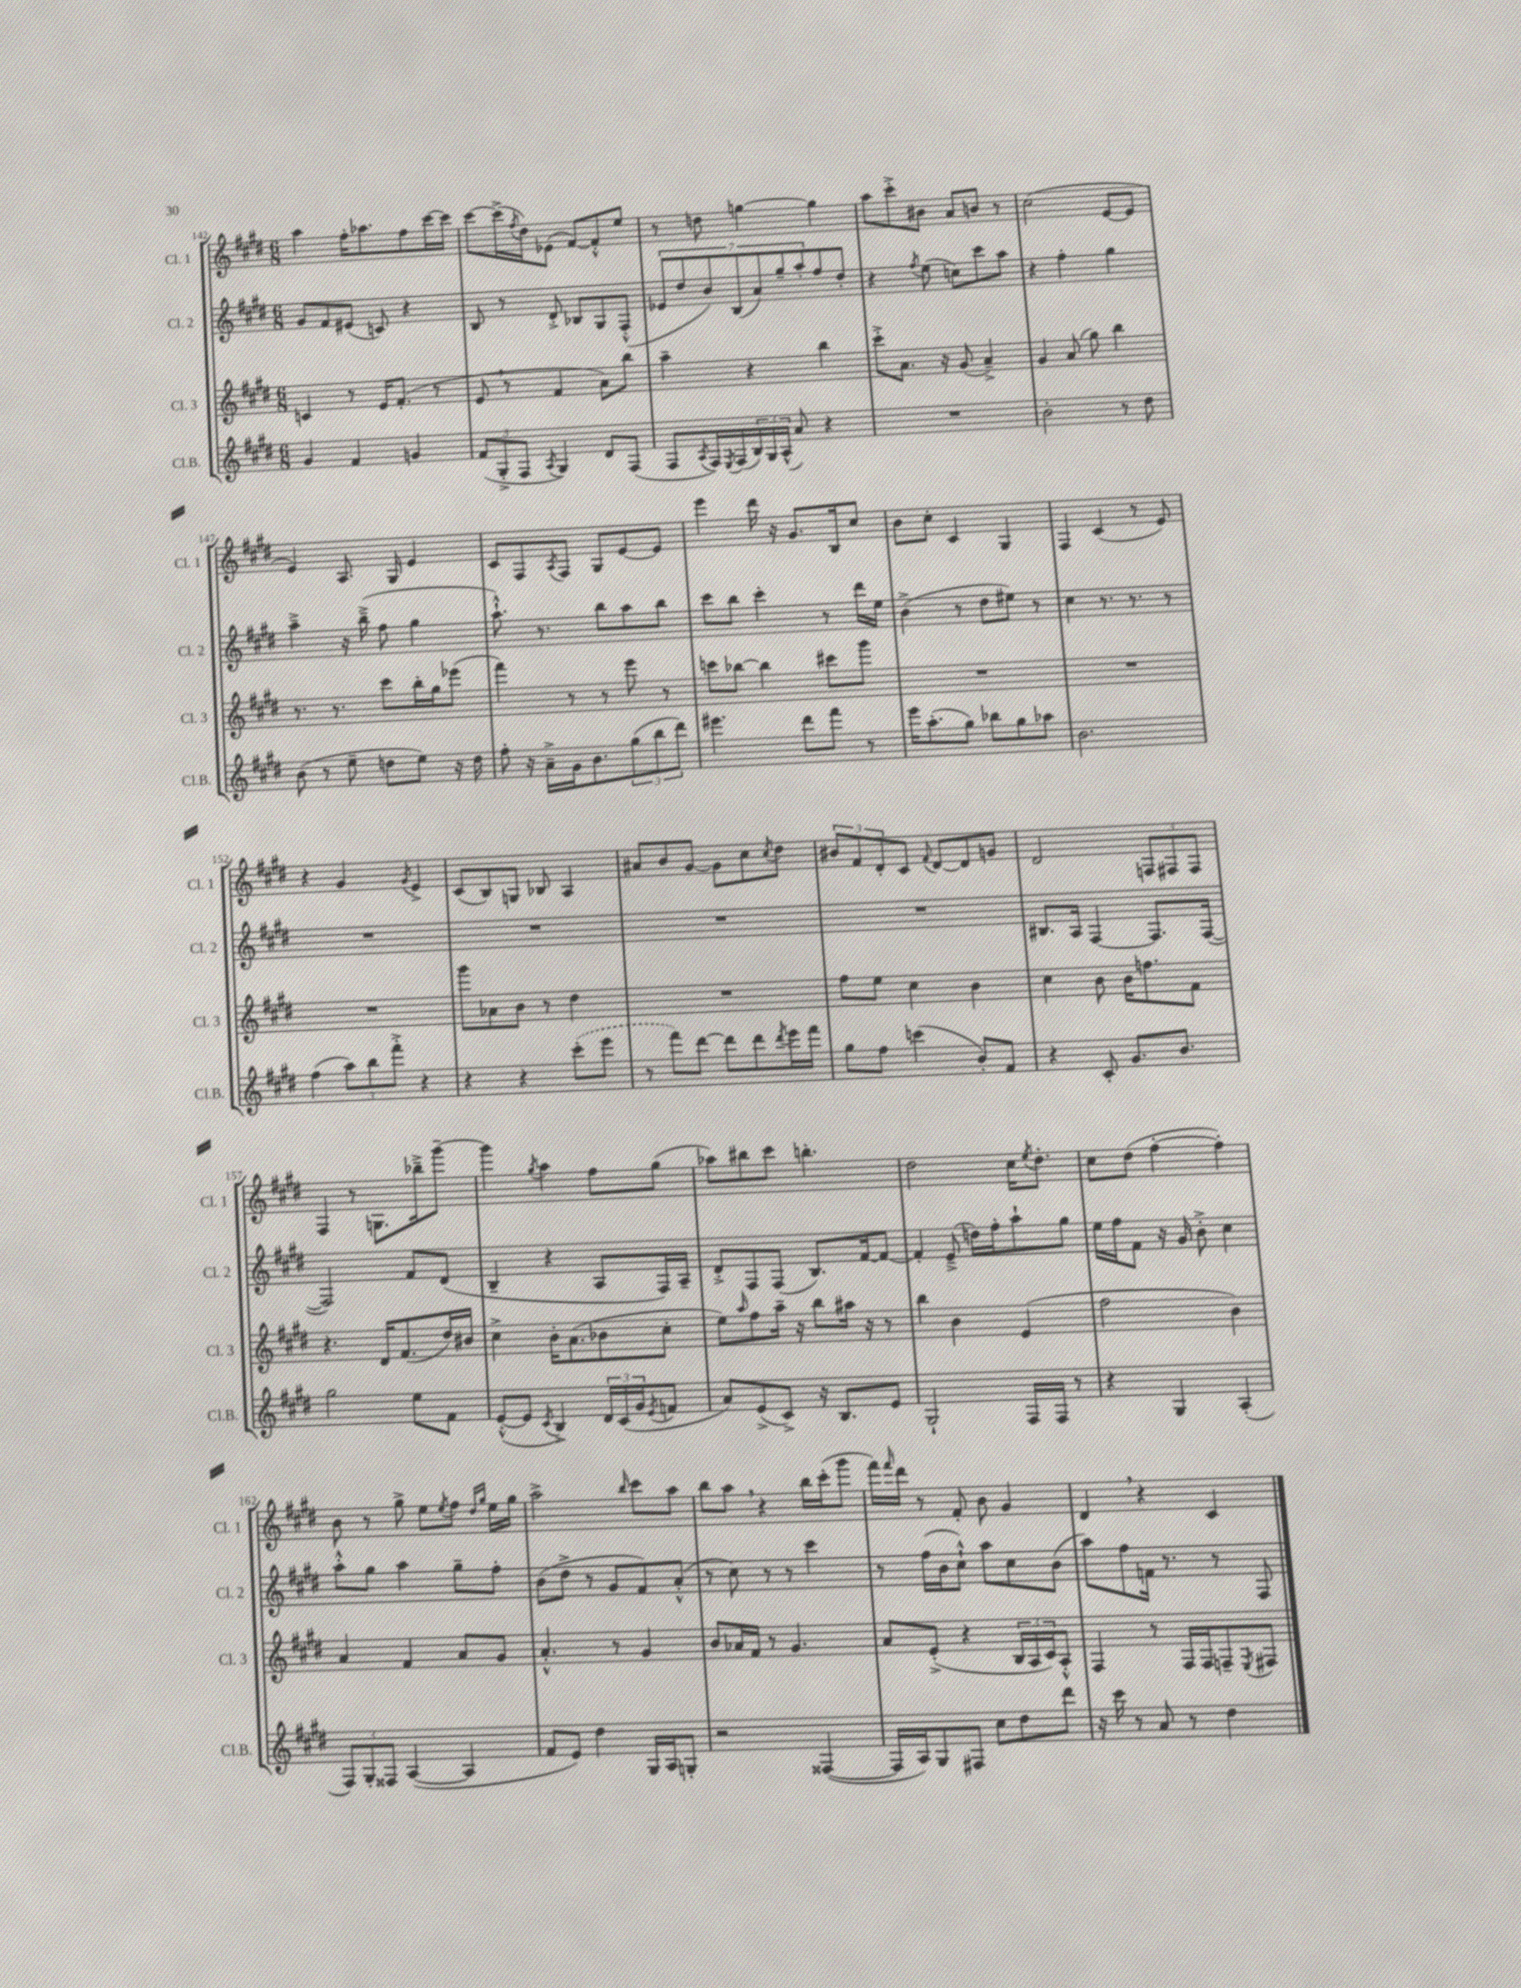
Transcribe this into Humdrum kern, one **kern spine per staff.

**kern	**kern	**kern	**kern
*staff4	*staff3	*staff2	*staff1
*clefG2	*clefG2	*clefG2	*clefG2
*k[f#c#g#d#]	*k[f#c#g#d#]	*k[f#c#g#d#]	*k[f#c#g#d#]
*M6/8	*M6/8	*M6/8	*M6/8
4g#/	4c/	8g#/L	4aa\
.	.	8f#/	.
4f#/	8r	(8e#/J	16ff#'\LK
.	.	.	8.aa-\
.	16e/LK	8c/)	.
.	(8.f#'/J	.	.
4g/	.	4r	8ff#\
.	8r	.	[16ccc#\L
.	.	.	16ccc#\]JJ
=	=	=	=
(12f#/L	8e/	8B/	[8ccc#\L
12G#'^/	.	.	.
.	8r	8r	(16ccc#^\]L
12F#/J	.	.	.
.	.	.	8qff#/
.	.	.	16dd#\J)
8qA/	.	.	.
4G#/)	4f#/	8d#'^/	(8e-\J
.	.	8B-/L	[8f#/L)
8d#/L	8a\L)	8G#/	8f#'^^/]
(8F#/J	8bb\J	(8F#'^^/J	8ee/J
=	=	=	=
8F#/L	4aa~\	14e-/L	8r
.	.	14dd#/	.
8qA/	.	.	.
16F#/L)	.	.	8dd\
.	.	14b/)	.
8qE/	.	.	.
(16F#/	.	.	.
.	.	(14B/	.
24B/)	4r	.	[4gg\
.	.	14a/)	.
24G#/	.	.	.
(24A^^/JJ	.	.	.
.	.	14gg#~/	.
8a/)	.	.	.
.	.	14aa'/	.
4r	4bb\	8ff#/	4gg\]
.	.	8dd#'/J	.
=	=	=	=
2.r	8ccc#'^\L	4r	8aa\L
.	8.a\J	.	8ccc#'^\
.	.	8qff#/	.
.	.	(8ee\	8b#\J
.	16r	.	.
.	(8g#/	8cc\L)	8a/L
.	4a~^/)	8ccc#\	8b/J
.	.	8aa\J	8r
=	=	=	=
2b'\	4g#/	4r	(2cc#\
.	(8a/	4ff#'\	.
.	8gg#\)	.	.
8r	4bb\	4gg#\	[8e/L
8dd#\	.	.	8e/]J
=	=	=	=
(8b\	8.r	4aa~^\	4e/)
8r	.	.	.
.	8.r	.	.
8ee~\	.	16r	8.A/
.	.	(16bb~^\	.
8dd\L	8ccc#\L	8ff#\	.
.	.	.	16G#/
8ee\J)	16bb'\L	4gg#\	4e/
.	16gg#\J	.	.
16r	(8eee-\J	.	.
16dd\	.	.	.
=	=	=	=
8ff#'\	4fff#\)	8.aa`^^\)	8c#/L
16r	.	.	8F#/
16a~^\LL	.	8.r	.
.	.	.	8qA/
16g#\J	8r	.	8F#/J
8.b\	.	.	.
.	8r	8bb\L	8G#/L
(12gg#\	8eee\	8aa\	[8e/
12bb\	.	.	.
.	8r	8bb\J	8e/]J
12ddd#\J)	.	.	.
=	=	=	=
4.eee#\	8ccc\L	8ccc#\L	4eee\
.	[8bb-\J	8bb\J	.
.	4bb-\]	4ccc#'\	16ddd#\
.	.	.	16r
8ddd#\L	.	.	8.g#/L
8fff#\J	8ccc#\L	8r	.
.	.	.	16B/k
8r	8ggg#\J	16ddd#\LL	8cc#/J
.	.	16ee\JJ	.
=	=	=	=
16eee\LK	2.r	(4b^\	8b\L
(8.aa'\	.	.	.
.	.	.	8cc#'\J
8gg#\J)	.	8r	4c#/
8bb-\L	.	8dd#\L	.
8gg#\	.	8ee#\J)	4G#/
8aa-\J	.	8r	.
=	=	=	=
2.b\	2.r	4cc#\	4F#/
.	.	8.r	(4c#/
.	.	8.r	.
.	.	.	8r
.	.	8r	8e/)
=	=	=	=
(4ff#\	2.r	2.r	4r
12aa\L)	.	.	4g#/
12bb\	.	.	.
12fff#'^\J	.	.	.
.	.	.	8qg#/
4r	.	.	4e^/
=	=	=	=
4r	8ggg#\L	2.r	(8c#/L
.	8a-\	.	8B/)
4r	8b\J	.	8G/J
.	8r	.	8B-/
(8ccc#'\L	4dd#\	.	4A/
8eee\J	.	.	.
=	=	=	=
8r	2.r	2.r	8a#/L
8fff#\L)	.	.	8b/
[8ddd#\J	.	.	[8g#/J
8ddd#\]L	.	.	8g#\]L
8ddd#\	.	.	8cc#\
8qddd#/	.	.	8qcc#/
16eee\L	.	.	8dd#\J
16fff#\JJ	.	.	.
=	=	=	=
8gg#\L	8ff#\L	2.r	12b#/L
.	.	.	12f#/
8ff#\J	8ee\J	.	.
.	.	.	12d#'/
(4ccc\	4cc#\	.	8c#/J
.	.	.	8qqf#/
.	.	.	[8d#/L
8b'/L)	4b\	.	8d#/]
8f#/J	.	.	8g/J
=	=	=	=
4r	4cc#\	8.B#/L	2d#/
.	.	16A/Jk	.
8c#'/	8b\	[4F#/	.
8.g#/L	16b\LK	.	.
.	8.ff\	.	.
.	.	8.F#/]L	12F/L
8.b/J	.	.	.
.	.	.	12F#/
.	8f#\J	.	.
.	.	.	12F#/J
.	.	([16F#/Jk	.
=	=	=	=
2gg#\	4.r	2F#/])	4F#/
.	.	.	8r
.	16d#/LK	.	8.G\L
.	(8.f#/	.	.
8ee\L	.	8f#/L	.
.	.	.	16bb-~^\k
8f#\J	16dd#/L)	(8d#/J	[8ggg#~\J
.	16b#/JJ	.	.
=	=	=	=
([8e'^^/L	4cc#^\	4B~/	4ggg#\]
8e/]J	.	.	.
8qc#/	.	.	8qgg#/
4B^/)	16b'\LK	4r	4aa\
.	(8.a\	.	.
24d#/LL	8b-\	8A/L	8ff#\L
(24c#/	.	.	.
24g#/J	.	.	.
8qe/	.	.	.
8f/J	8cc#'\J	16F#/L)	(8gg#\J
.	.	16A~/JJ	.
=	=	=	=
8a/L)	8ee\L)	8d#'^/L	8aa-\L)
.	16qqaa/	.	.
(8e^/	8ff#\	8F#/	8bb#\
8c#^/J)	16aa~\Jk	(8F#/J	8ccc#\J
.	16r	.	.
16r	8bb\L	8.B/L)	4.bb'\
8.B/L	.	.	.
.	16aa#\Jk	.	.
.	16r	[16f#/k	.
8e/J	8r	8f#/_J	.
=	=	=	=
2G#`/	4bb\	4f#'/]	2dd#\
.	4b\	(8e~^/	.
.	.	16dd\LL)	.
.	.	16ff#'\J	.
16F#/LL	(4e/	8aa`\	16cc#\LK
.	.	.	8qee/
16F#/JJ	.	.	8.dd#'\J
8r	.	8gg#\J	.
=	=	=	=
4r	2ff#\	16ee\LL	8cc#\L
.	.	16ff#\J	.
.	.	8f#\J	(8dd#\J
4G#/	.	16r	[4ff#'\
.	.	16g#/	.
.	.	8b'^\	.
(4A'/	4b\)	4cc#\	4ff#'\])
=	=	=	=
12F#/L)	4a/	8aa'^^\L	8b\
12G#'/	.	.	.
.	.	8gg#\J	8r
12F##/J	.	.	.
([4A/	4f#/	4aa\	8gg#^\
.	.	.	8ee\L
.	.	.	8qee/
4A/]	8a/L	8gg#~\L	8ff#\J
.	.	.	16qqdd#/LL
.	.	.	16qqgg#/JJ
.	8g#/J	8ff#'\J	16ee\LL
.	.	.	16gg#\JJ
=	=	=	=
8f#/L	4.a'^^/	(8b\L	2aa^\
8e/J)	.	8dd#^\J	.
4dd#\	.	8r	.
.	8r	8g#/L	.
.	.	.	16qqbb/
16G#/LL	4g#/	8f#/)	8ccc#\L
16A/J	.	.	.
8G'/J	.	(8a'^^/J	8aa\J
=	=	=	=
2r	8b/L	8r	8bb\L
.	16a-/L	8cc#\)	8aa\J
.	16f#/JJ	.	.
.	8r	8r	4r
.	4.g#/	8r	.
([4F##/	.	4ccc#\	16bb\LL
.	.	.	(16ccc#'\J
.	.	.	8ggg#\J
=	=	=	=
16F##/]LL	8a/L	8r	16fff#\LL)
.	.	.	16qqfff#/
16A/J)	.	.	16ddd#\JJ
8G#/	(8e'^/J	(16ff#\LL	8r
.	.	16b\J	.
8F#/J	4r	8cc#`^^\J)	8f#'/
8cc#\L	.	8aa\L	8b\
8dd#\	24B/LL	8cc#\	4g#/
.	24A/	.	.
.	24c#/J)	.	.
8ddd#\J	8A'^^/J	(8b\J	.
=	=	=	=
16r	4F#/	8aa\L)	4d#/
16ccc#\	.	.	.
8r	.	8ff#\	.
8a/	8r	16f\Jk	4r
.	.	8.r	.
8r	16F#/LL	.	.
.	16F#/J	.	.
4dd#\	8F~/	8r	4c#/
.	8qE/	.	.
.	8F#/J	8F#/	.
==	==	==	==
*-	*-	*-	*-
